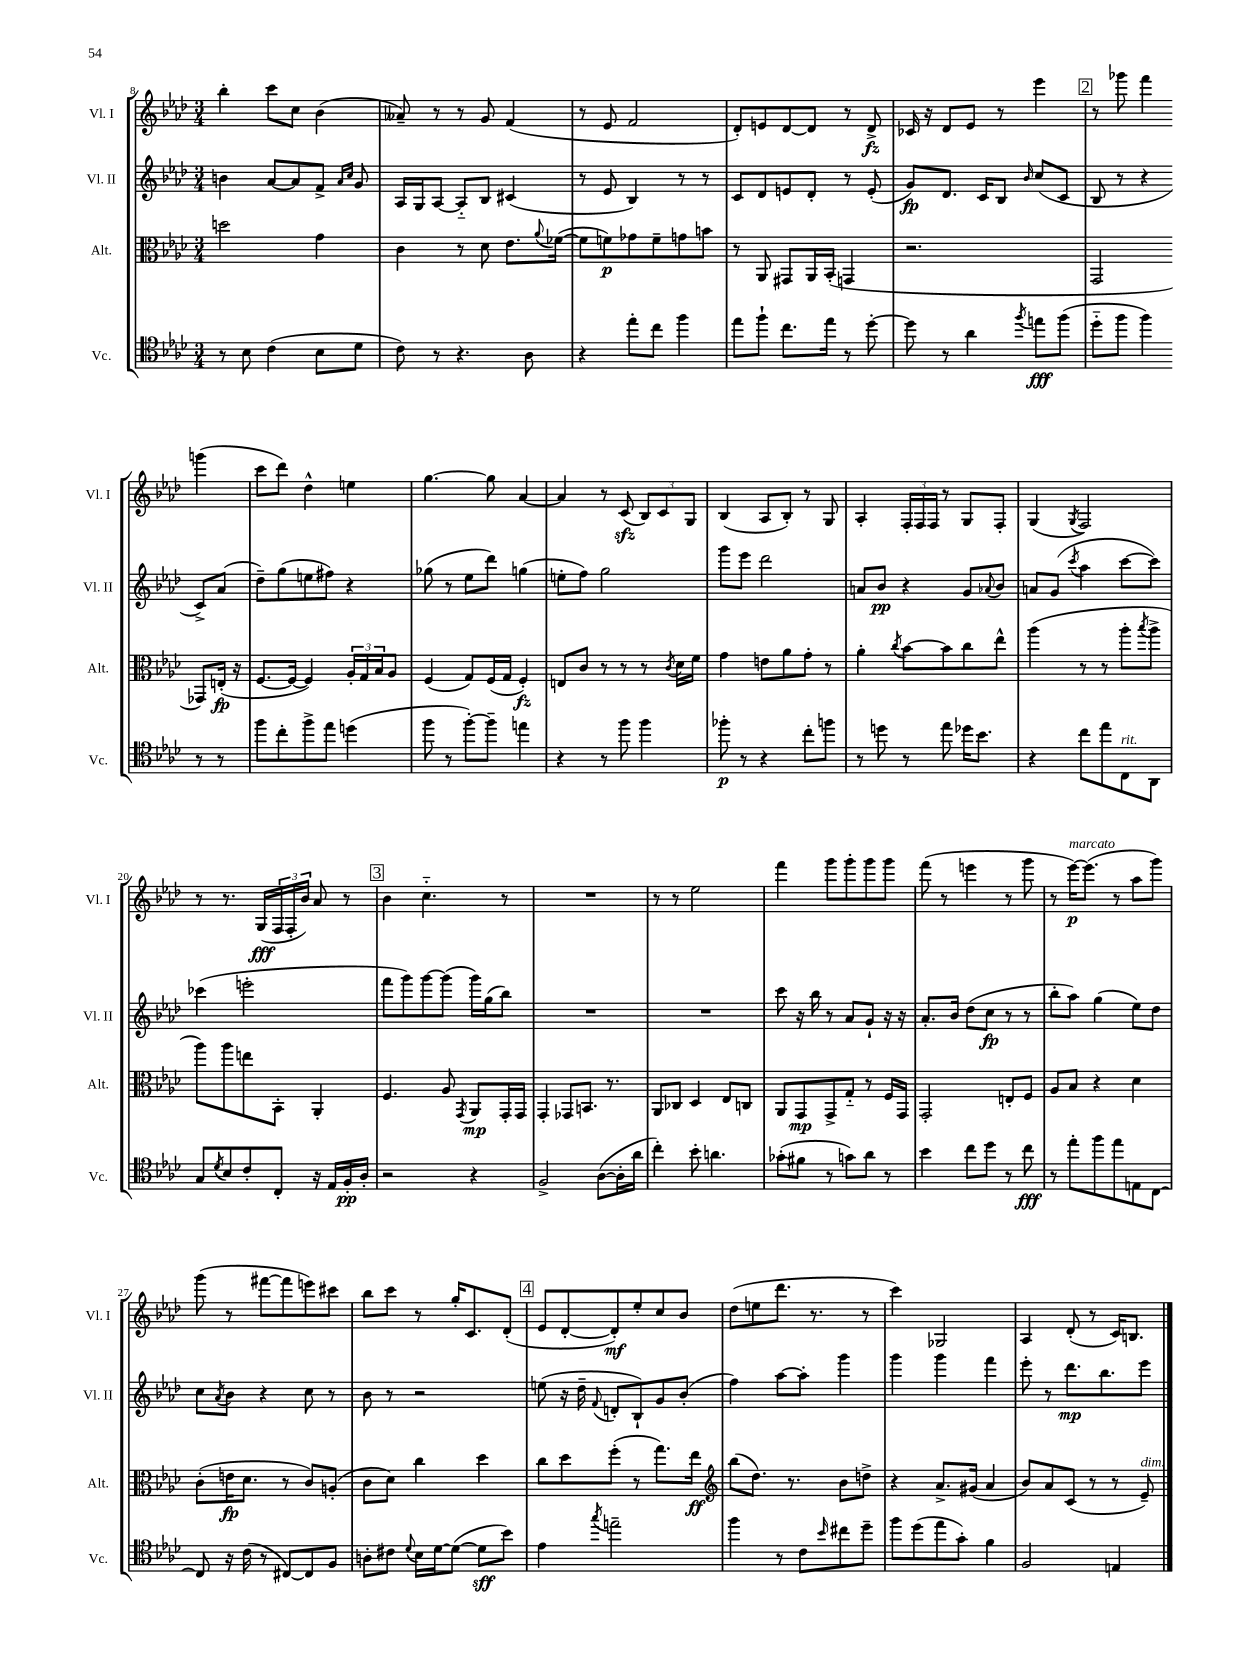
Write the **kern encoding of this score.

**kern	**kern	**kern	**kern
*staff4	*staff3	*staff2	*staff1
*clefC4	*clefC3	*clefG2	*clefG2
*k[b-e-a-d-]	*k[b-e-a-d-]	*k[b-e-a-d-]	*k[b-e-a-d-]
*M3/4	*M3/4	*M3/4	*M3/4
8r	2dd	4b	4bb-'
8B-	.	.	.
(4c	.	[8a-	8ccc
.	.	8a-]	8cc
8B-	4g	8f^	(4b-
.	.	16qqa-	.
.	.	16qqcc	.
8d-	.	8g	.
=	=	=	=
8c)	4c	16A-	8a--~)
.	.	16G	.
8r	.	[8A-	8r
4.r	8r	8A-'~]	8r
.	8d-	8B-	8g
.	8.e-	(4c#	(4f
8A-	.	.	.
.	8qqa-	.	.
.	([16f-	.	.
=	=	=	=
4r	8f-]	8r	8r
.	8f)	8e-	8e-
8ee-'	8g-	4B-)	2f
8cc	8f~	.	.
4ff	8g	8r	.
.	8b	8r	.
=	=	=	=
8ee-	8r	8c	8d-')
8ff`	8AA-	8d-	8e
8.cc	8GG#	8e	[8d-
.	16AA-	8d-'	8d-]
16ee-	(16BB-'	.	.
8r	4GG	8r	8r
[8dd-'	.	(8e'	8d-^
=	=	=	=
8dd-]	2.r	8g)	16c-
.	.	.	16r
8r	.	8.d-	8d-
4a-	.	.	8e-
.	.	16c	.
.	.	8B-	8r
8qff	.	16qqb-	.
8ee	.	(8cc	4eee-
(8ff	.	8c	.
=	=	=	=
8dd-'~	2GG	8B-	8r
8ff	.	8r	8ggg-
4ff)	.	4r	4fff
8r	8GG-)	8c^)	(4ggg
8r	(16E'	(8a-	.
.	16r	.	.
=	=	=	=
8ff	[8.F	8dd-~)	8ccc
8cc'	.	(8gg	8ddd-)
.	16F_	.	.
8ff^	4F])	8ee	4dd-^^
8ee-	.	8ff#)	.
(4dd	24A-'	4r	4ee
.	24G	.	.
.	24B-	.	.
.	8A-	.	.
=	=	=	=
8ff	(4F	(8gg-	[4.gg
8r	.	8r	.
[8ff')	8G)	8ee-	.
8ff~]	(16F	8ddd-)	8gg]
.	16G	.	.
4ee	4F')	(4gg	[4a-
=	=	=	=
4r	8E	8ee'	4a-]
.	8c	8ff)	.
8r	8r	2gg	8r
8ff	8r	.	(8c
4ff	8r	.	12B-)
.	.	.	12c
.	8qc	.	.
.	16d-	.	.
.	.	.	12G
.	16f	.	.
=	=	=	=
8ff-'	4g	8ggg	(4B-
8r	.	8eee-	.
4r	8e	2ddd-	8A-
.	8a-	.	8B-')
8cc'	8g'	.	8r
8ff	8r	.	8G
=	=	=	=
8r	4a-'	8a	4A-'
8dd	.	8b-	.
.	8qcc	.	.
8r	[8b-	4r	24F'
.	.	.	24F
.	.	.	24F
8ee-	8b-]	.	8r
16dd-	8cc	8g	8G
8.b-	.	.	.
.	.	8qqa-	.
.	8ee-^^	8b-	8F'
=	=	=	=
4r	(4aa-	8a	(4G
.	.	(8g	.
.	.	8qccc	8qG
8cc	8r	4aa-	2F)
8ee-	8r	.	.
8C	8aa-'	[8ccc	.
.	8qbb-	.	.
8AA-	8aa-^	8ccc])	.
=	=	=	=
8G	8aa-)	(4ccc-	8r
8qd-	.	.	.
8B-	8aa-	.	8.r
8c'	8ee	2eee'	.
.	.	.	(16G
8C'	8BB-'	.	24F
.	.	.	24F'
.	.	.	24b-)
16r	4AA-'	.	8a-
16E-	.	.	.
16F'	.	.	8r
16A-'	.	.	.
=	=	=	=
2r	4.F	8fff	4b-
.	.	8ggg)	.
.	.	[8ggg	4.cc'~
.	8A-	(8ggg]	.
.	8qGG	.	.
4r	8AA-	16ggg)	.
.	.	(16gg	.
.	16GG'	8bb-)	8r
.	16GG	.	.
=	=	=	=
2F^	4GG'	2.r	2.r
.	8GG-	.	.
.	8.BB	.	.
([8A-	.	.	.
.	8.r	.	.
16A-']	.	.	.
16a-	.	.	.
=	=	=	=
4cc')	8AA-	2.r	8r
.	8C-	.	8r
8b-'	4D-	.	2ee-
4.a	.	.	.
.	8E-	.	.
.	8C	.	.
=	=	=	=
(8g-'	8AA-	8ccc	4fff
8f#	8GG	16r	.
.	.	16bb-	.
8r	8GG^	8r	8ggg
8g)	8G'~	8a-	8ggg'
8a-	8r	8g`	8ggg
8r	16F	16r	8ggg
.	16GG	16r	.
=	=	=	=
4b-	2GG'	8.a-'	(8fff
.	.	.	8r
.	.	16b-	.
8cc	.	(8dd-	4eee
8dd-	.	8cc	.
8r	8E'	8r	8r
8cc	8F	8r	8ggg
=	=	=	=
8r	8A-	8bb-'	8r
8ee-'	8B-	8aa-)	[16eee-)
.	.	.	(8.eee-]
8ff	4r	(4gg	.
8ee-	.	.	8r
8E	4d-	8ee-)	8aa-
[8C	.	8dd-	8ggg)
=	=	=	=
8C]	(8c'	8cc	(8ggg
.	.	8qa-	.
16r	16e	8b-	8r
(16c	8.d-	.	.
8r	.	4r	[8fff#
[8C#)	8r	.	8fff#]
8C#]	8c)	8cc	8eee)
8F	(8A'	8r	8ccc#
=	=	=	=
8A'	8c	8b-	8bb-
8c#	8d-)	8r	8ccc
8qqd-	.	.	.
16B-	4cc	2r	8r
[16d-	.	.	.
(8d-_	.	.	16gg'
.	.	.	8.c
8d-]	4dd-	.	.
8b-)	.	.	(8d-'
=	=	=	=
4e-	8cc	(8ee	8e-
.	8dd-	16r	[8d-'
.	.	16dd-~	.
8qgg	.	8qqf	.
2ee~	(8ff'	8d'	8d-'])
.	8r	8B-`)	8ee-'
.	8.gg)	8g	8cc
.	.	(8b-'	8b-
.	16ee-	.	.
=	=	=	=
*	*clefG2	*	*
4ff	(8bb-	4ff)	(8dd-
.	8.dd-)	.	8ee
8r	.	[8aa-	8.ddd-
.	8.r	.	.
8c	.	8aa-']	.
.	.	.	8.r
16qqb-	.	.	.
8cc#	8b-	4ggg	.
8dd-~	8dd^	.	8r
=	=	=	=
8ff	4r	4ggg	4ccc)
(8dd-	.	.	.
8ee-	8.a-^	4ggg	2G-
8g')	.	.	.
.	(16g#	.	.
4f	4a-	4fff	.
=	=	=	=
2F	8b-)	8eee-'	4A-
.	8a-	8r	.
.	(8c	8.ddd-	(8d-'
.	8r	.	8r
.	.	8.bb-	.
4E	8r	.	16c)
.	.	.	8.B
.	8e-~)	8eee-	.
==	==	==	==
*-	*-	*-	*-
